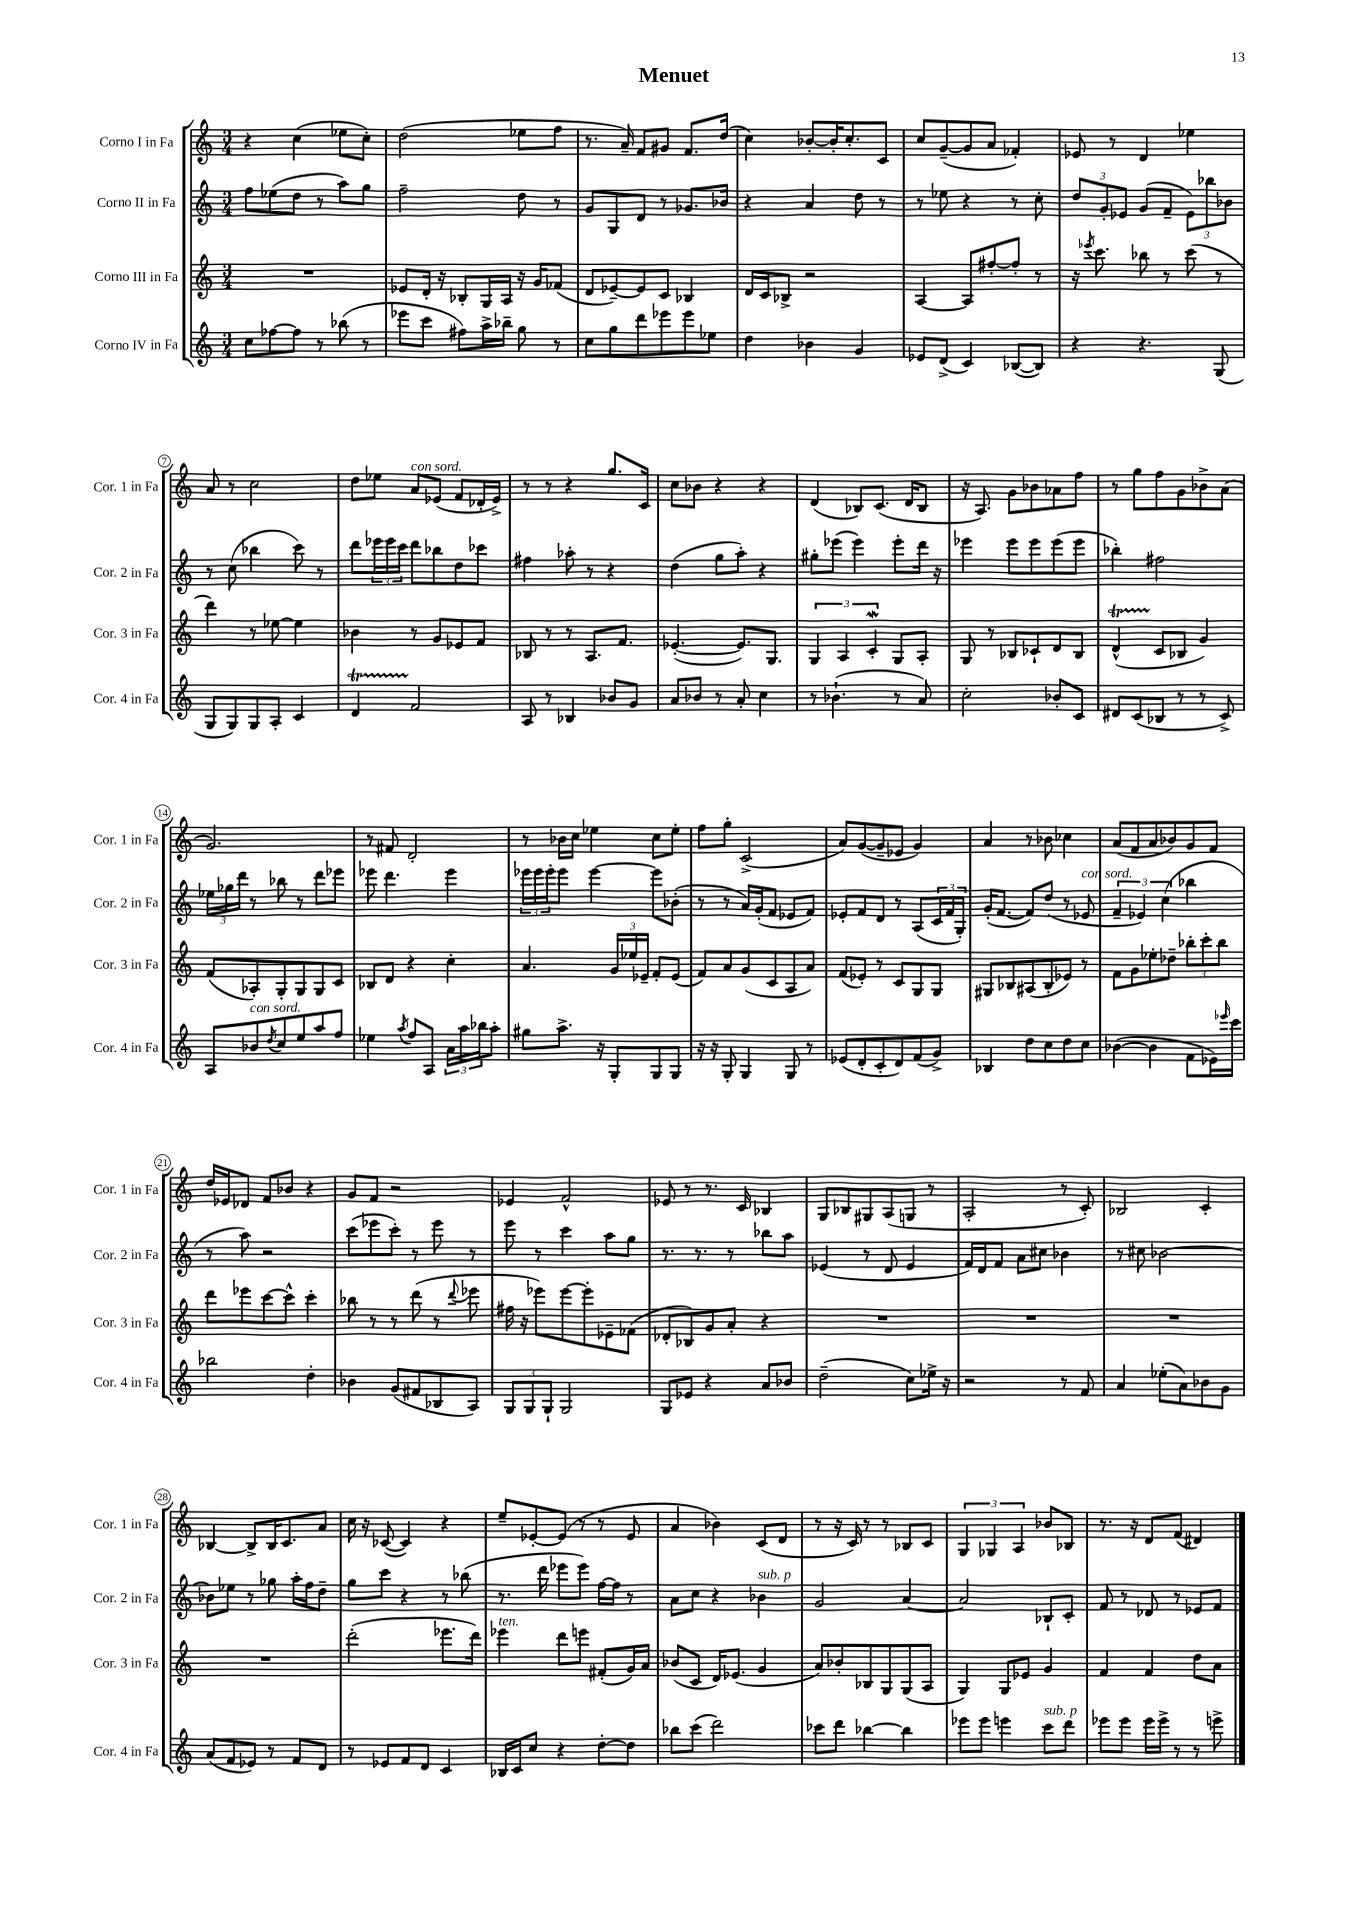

**kern	**kern	**kern	**kern
*part4	*part3	*part2	*part1
*staff4	*staff3	*staff2	*staff1
*I"Corno IV in Fa	*I"Corno III in Fa	*I"Corno II in Fa	*I"Corno I in Fa
*I'Cor. 4 in Fa	*I'Cor. 3 in Fa	*I'Cor. 2 in Fa	*I'Cor. 1 in Fa
*clefG2	*clefG2	*clefG2	*clefG2
*k[]	*k[]	*k[]	*k[]
*M3/4	*M3/4	*M3/4	*M3/4
=1	=1	=1	=1
8cc\L	2.r	8ff\L	4r
[8ff-X\	.	(8ee-X\	.
8ff-\J]	.	8dd\J	(4cc\
8r	.	8r	.
(8bb-X\	.	8aa\L)	8ee-X\L
8r	.	8gg\J	8cc'\J)
=2	=2	=2	=2
8eee-X\L	8e-X/L	2ff~\	(2dd\
8ccc\J	16d'/Jk	.	.
.	16r	.	.
8ff#X\L)	8B-X'/L	.	.
16aa^\L	16G/L	.	.
16bb-X~\JJ	16A/JJ	.	.
8gg\	16r	8dd\	8ee-X\L
.	16g/KL	.	.
8r	(8f-X/J	8r	8ff\J
=3	=3	=3	=3
8cc\L	8d/L	8g/L	8.r
8gg\	[8e-X~/)	8G/	.
.	.	.	16a~/)
8ddd\	8e-/]	8d/J	8f/L
8eee-X\	8c/J	8r	8g#X/J
8eee-\	4B-X/	8.g-X/L	8.f/L
8ee-X\J	.	.	.
.	.	16b-X/Jk	(16dd/Jk
=4	=4	=4	=4
4dd\	16d/LL	4r	4cc\)
.	16c/J	.	.
.	8B-X^/J	.	.
4b-X\	2r	4a/	[8b-X'/L
.	.	.	16b-'/K]
.	.	.	8.cc'/
4g/	.	8dd\	.
.	.	8r	8c/J
=5	=5	=5	=5
8e-X/L	[4A/	8r	8cc/L
(8d^/J	.	8ee-X\	([8g~/
4c/)	8A/L]	4r	8g/]
.	[8ff#X'/	.	8a/J
([8B-X/L	8ff#'/J]	8r	4f-X'/)
8B-/J])	8r	8cc'\	.
=6	=6	=6	=6
4r	16r	12dd/L	8e-X/
.	8qeee-X/	.	.
.	8.ccc\	.	.
.	.	12g'/	.
.	.	.	8r
.	.	12e-X/J	.
4.r	8bb-X\	(8g/L	4d/
.	8r	8f~/J	.
.	(8ccc\	12e-\L)	4ee-X\
.	.	12bb-X\	.
(8G/	8r	.	.
.	.	12b-X\J	.
!!LO:LB:g=z
=7	=7	=7	=7
8G/L	4ddd\)	8r	8a/
8G/)	.	(8cc\	8r
8G/	8r	4bb-X\	2cc\
8A'/J	[8ee-X\	.	.
4c/	4ee-\]	8ccc\)	.
.	.	8r	.
=8	=8	=8	=8
4dT/	4b-X\	8ddd\L	8dd\L
.	.	24eee-X\L	8ee-X\J
.	.	24eee-\	.
.	.	24ccc\JJ	.
!	!	!	!LO:TX:a:i:t=con sord.
2f/	8r	8ddd\L	8a/L
.	8g/L	8bb-X\	(8e-X/J
.	8e-X/	8dd\	8f/L
.	8f/J	8ccc-X\J	16d-X'/L
.	.	.	16e-^/JJ)
=9	=9	=9	=9
8A/	8B-X/	4ff#X\	8r
8r	8r	.	8r
4B-X/	8r	8aa-X'\	4r
.	8.A/L	8r	.
8b-X/L	.	4r	8.gg/L
.	8.f/J	.	.
8g/J	.	.	.
.	.	.	16c/Jk
=10	=10	=10	=10
8a/L	([4.e-X'/	(4dd\	8cc\L
8b-X/J	.	.	8b-X\J
8r	.	8gg\L	4r
8a'/	8.e-/L])	8aa'\J)	.
4cc\	.	4r	4r
.	8.G/J	.	.
=11	=11	=11	=11
8r	6G/	8gg#X'\L	(4d/
(4.b-X`\	.	(8eee-X\J	.
.	6A/	.	.
.	.	4eee-\)	8B-X/L)
.	6cw'/	.	.
.	.	.	(8.c/J
8r	8G/L	8eee-'\L	.
.	.	.	16d/KL
8a/)	8A'/J	16ddd\Jk	8B-/J
.	.	16r	.
=12	=12	=12	=12
2cc'\	8G/	4eee-X\	16r
.	.	.	8.A/)
.	8r	.	.
.	8B-X/L	8eee-\L	8g\L
.	8c-X`/	8eee-\	8b-X\
8b-X'/L	8d/	(8eee-\	8a-X\
8c/J	8B-/J	8eee-\J	8ff\J
=13	=13	=13	=13
8d#X/L	(4dT^^/	4bb-X'\)	8r
(8c/	.	.	8gg\L
8B-X/J	8c/L	2ff#X\	8ff\
8r	8B-X/J	.	8g\
8r	4g/)	.	8b-X^\
8c^/)	.	.	(8a\J
!!LO:LB:g=z
=14	=14	=14	=14
8A/L	(8f/L	24ee-X\LL	2.g/)
.	.	24gg-X\	.
.	.	24ddd\JJ	.
!LO:TX:a:i:t=con sord.	!	!	!
8b-X/	8A-X'/)	8r	.
8qdd/	.	.	.
8cc/	8G'/	8bb-X\	.
8ee/	8G/	8r	.
8aa/	8G/	8ddd\L	.
8ff/J	8c/J	8eee-X\J	.
=15	=15	=15	=15
4ee-X\	8B-X/L	8eee-X\	8r
.	8d/J	4.ddd\	8f#X/
8qaa/	.	.	.
8ff/L	4r	.	2d'/
8A/J	.	.	.
24a\LL	4cc'\	4eee-\	.
24aa\	.	.	.
24bb-X\J	.	.	.
8aa'\J	.	.	.
=16	=16	=16	=16
8gg#X\L	4.a/	24eee-X\LL	8r
.	.	24eee-\	.
.	.	24eee-'\J	.
8.aa^\J	.	8eee-\J	16b-X\LL
.	.	.	16cc\JJ
.	.	[4eee-\	4ee-X\
16r	.	.	.
8G'/L	24g/LL	.	.
.	24ee-X/	.	.
.	24e-X~/JJ	.	.
8G/	8f'/L	8eee-\L]	8cc\L
8G/J	(8e-/J	(8b-X'\J	8ee-'\J
=17	=17	=17	=17
16r	8f/L)	8r	8ff\L
16r	.	.	.
8G'/	8a/	8r	8gg'\J
4G/	(8g/	16a/LL)	(2c^/
.	.	(16g'/J	.
.	8c/	8f/J	.
8G/	8A/	8e-X/L	.
8r	8a/J)	8f/J)	.
=18	=18	=18	=18
(8e-X/L	(8f/L	8e-X'/L	8a/L)
8d'/	8e-X'/J)	8f/	([8g/
8c'/	8r	8d/J	8g~/]
8d/)	8c/L	8r	8e-X/J
(8f/	8G/	(8A/L	4g/)
8g^/J)	8G/J	24c/L	.
.	.	24f/	.
.	.	24G'/JJ)	.
=19	=19	=19	=19
4B-X/	8G#X/L	(16g'/KL	4a/
.	.	[8.f/J	.
.	8B-X/	.	.
8dd\L	(8A#X/	8f/L])	8r
8cc\	8B-'/	(8dd/J	8b-X\
8dd\	8e-X/J)	8r	4cc-X\
!	!	!LO:TX:a:i:t=con sord.	!
8cc\J	8r	8e-X/	.
=20	=20	=20	=20
([4b-X\	8f\L	6f~/	(8a/L
.	8g\	.	8f/
.	.	6e-X/)	.
4b-\]	8ee-X'\	.	8a/
.	.	(6cc\	.
.	8dd-X~\J	.	8b-X/)
8f\L	12bb-X'\L	4bb-X\	8g/
.	12ccc'\	.	.
16e-X\L)	.	.	8f/J
.	12bb-\J	.	.
16qqeee-X/	.	.	.
16ccc\JJ	.	.	.
!!LO:LB:g=z
=21	=21	=21	=21
2bb-X\	8ddd\L	8r	16dd/LL
.	.	.	16e-X/J
.	8eee-X\	8aa\)	8d-X/J
.	[8ccc\	2r	8f/L
.	8ccc^^\J]	.	8b-X/J
4dd'\	4ccc'\	.	4r
=22	=22	=22	=22
4b-X\	8bb-X\	(8ccc\L	8g/L
.	8r	8eee-X\	8f/J
(8g/L	8r	8ccc'\J)	2r
8f#X/	(8ddd\	8r	.
8B-X/	8r	8eee-\	.
.	8qqddd/	.	.
8A/J)	8eee-X\	8r	.
=23	=23	=23	=23
12G/L	16ff#X\	8eee\	4e-X/
.	16r	.	.
12G/	.	.	.
.	8eee-X\L)	8r	.
12G`/J	.	.	.
2G/	[8eee-\	4ccc\	2f^^/
.	8eee-'\]	.	.
.	8e-X~\	8aa\L	.
.	(8f-X\J	8gg\J	.
=24	=24	=24	=24
8G/L	8d-X'/L	8.r	8e-X/
8e-X/J	8B-X/)	.	8r
.	.	8.r	.
4r	8g/	.	8.r
.	8a'/J	8r	.
.	.	.	16c/
8a/L	4r	8bb-X\L	4B-X/
8b-X/J	.	8aa\J	.
=25	=25	=25	=25
(2dd~\	2.r	(4e-X/	8G/L
.	.	.	8B-X/
.	.	8r	8G#X/
.	.	8d/	(8A/
8cc\L)	.	4e-/	8Gn/J
16ee-X^\Jk	.	.	8r
16r	.	.	.
=26	=26	=26	=26
2r	2.r	16f/LL)	2A'/
.	.	16d/J	.
.	.	8f/J	.
.	.	8a\L	.
.	.	8cc#X\J	.
8r	.	4b-X\	8r
8f/	.	.	8c'/)
=27	=27	=27	=27
4a/	2.r	8r	2B-X/
.	.	8cc#X\	.
(8ee-X'\L	.	[2b-X\	.
8a\)	.	.	.
8b-X\	.	.	4c'/
8g\J	.	.	.
!!LO:LB:g=z
=28	=28	=28	=28
(8a/L	2.r	8b-X\L]	[4B-X/
8f/	.	8ee-X\J	.
8e-X/J)	.	8r	8B-^/L]
8r	.	8gg-X\	16B-/K
.	.	.	8.c/
8f/L	.	16aa'\LL	.
.	.	16ff\J	.
8d/J	.	8dd~\J	8a/J
=29	=29	=29	=29
8r	(2ddd'\	8gg\L	16cc\
.	.	.	16r
8e-X/L	.	8ccc\J	([8c-X/
8f/	.	4r	4c-/])
8d/J	.	.	.
4c/	8.eee-X\L	8r	4r
.	.	(8bb-X\	.
.	16ddd\Jk)	.	.
=30	=30	=30	=30
!	!LO:TX:a:i:t=ten.	!	!
16B-X/LL	4eee-X\	8.r	8ee~/L
16c/J	.	.	.
8cc/J	.	.	[8e-X'/
.	.	16ddd\	.
4r	8ddd\L	8eee-X\L	(8e-/J]
.	8eeen\J	8eee-\J)	8r
[8dd'\L	(8f#X'/L	[16ff\LL	8r
.	.	16ff\JJ]	.
8dd\J]	16g/L)	8r	8e-/
.	16a/JJ	.	.
=31	=31	=31	=31
8bb-X\L	(8b-X/L	8a\L	4a/
(8ccc\J	8c/J	8cc\J	.
2ddd\)	16d/KL)	4r	4b-X\)
.	(8.e-X/J	.	.
!	!	!LO:TX:a:i:t=sub. p	!
.	4g/	4b-X\	(8c/L
.	.	.	8d/J
=32	=32	=32	=32
8ccc-X\L	8a/L)	2g/	8r
8ddd\J	8b-X'/	.	16r
.	.	.	16c/)
[4bb-X\	8B-X/	.	8r
.	8G/	.	8r
4bb-\]	(8G/	[4a/	8B-X/L
.	8A/J	.	8c/J
=33	=33	=33	=33
8eee-X\L	4G/)	2a/]	6G/
8eee-\J	.	.	.
.	.	.	6G-X/
4eeen\	8G/L	.	.
.	.	.	6A/
.	8e-X/J	.	.
!LO:TX:a:i:t=sub. p	!	!	!
8ccc\L	4g/	8B-X`/L	8b-X/L
8ddd\J	.	8c'/J	8B-X/J
=34	=34	=34	=34
8eee-X\L	4f/	8f/	8.r
8eee-\J	.	8r	.
.	.	.	16r
16eee-\LL	4f/	8d-X/	8d/L
16eee-^\JJ	.	.	.
8r	.	8r	(8f/J
8r	8dd\L	8e-X/L	4d#X/)
8eeen^\	8a\J	8f/J	.
==	==	==	==
*-	*-	*-	*-
